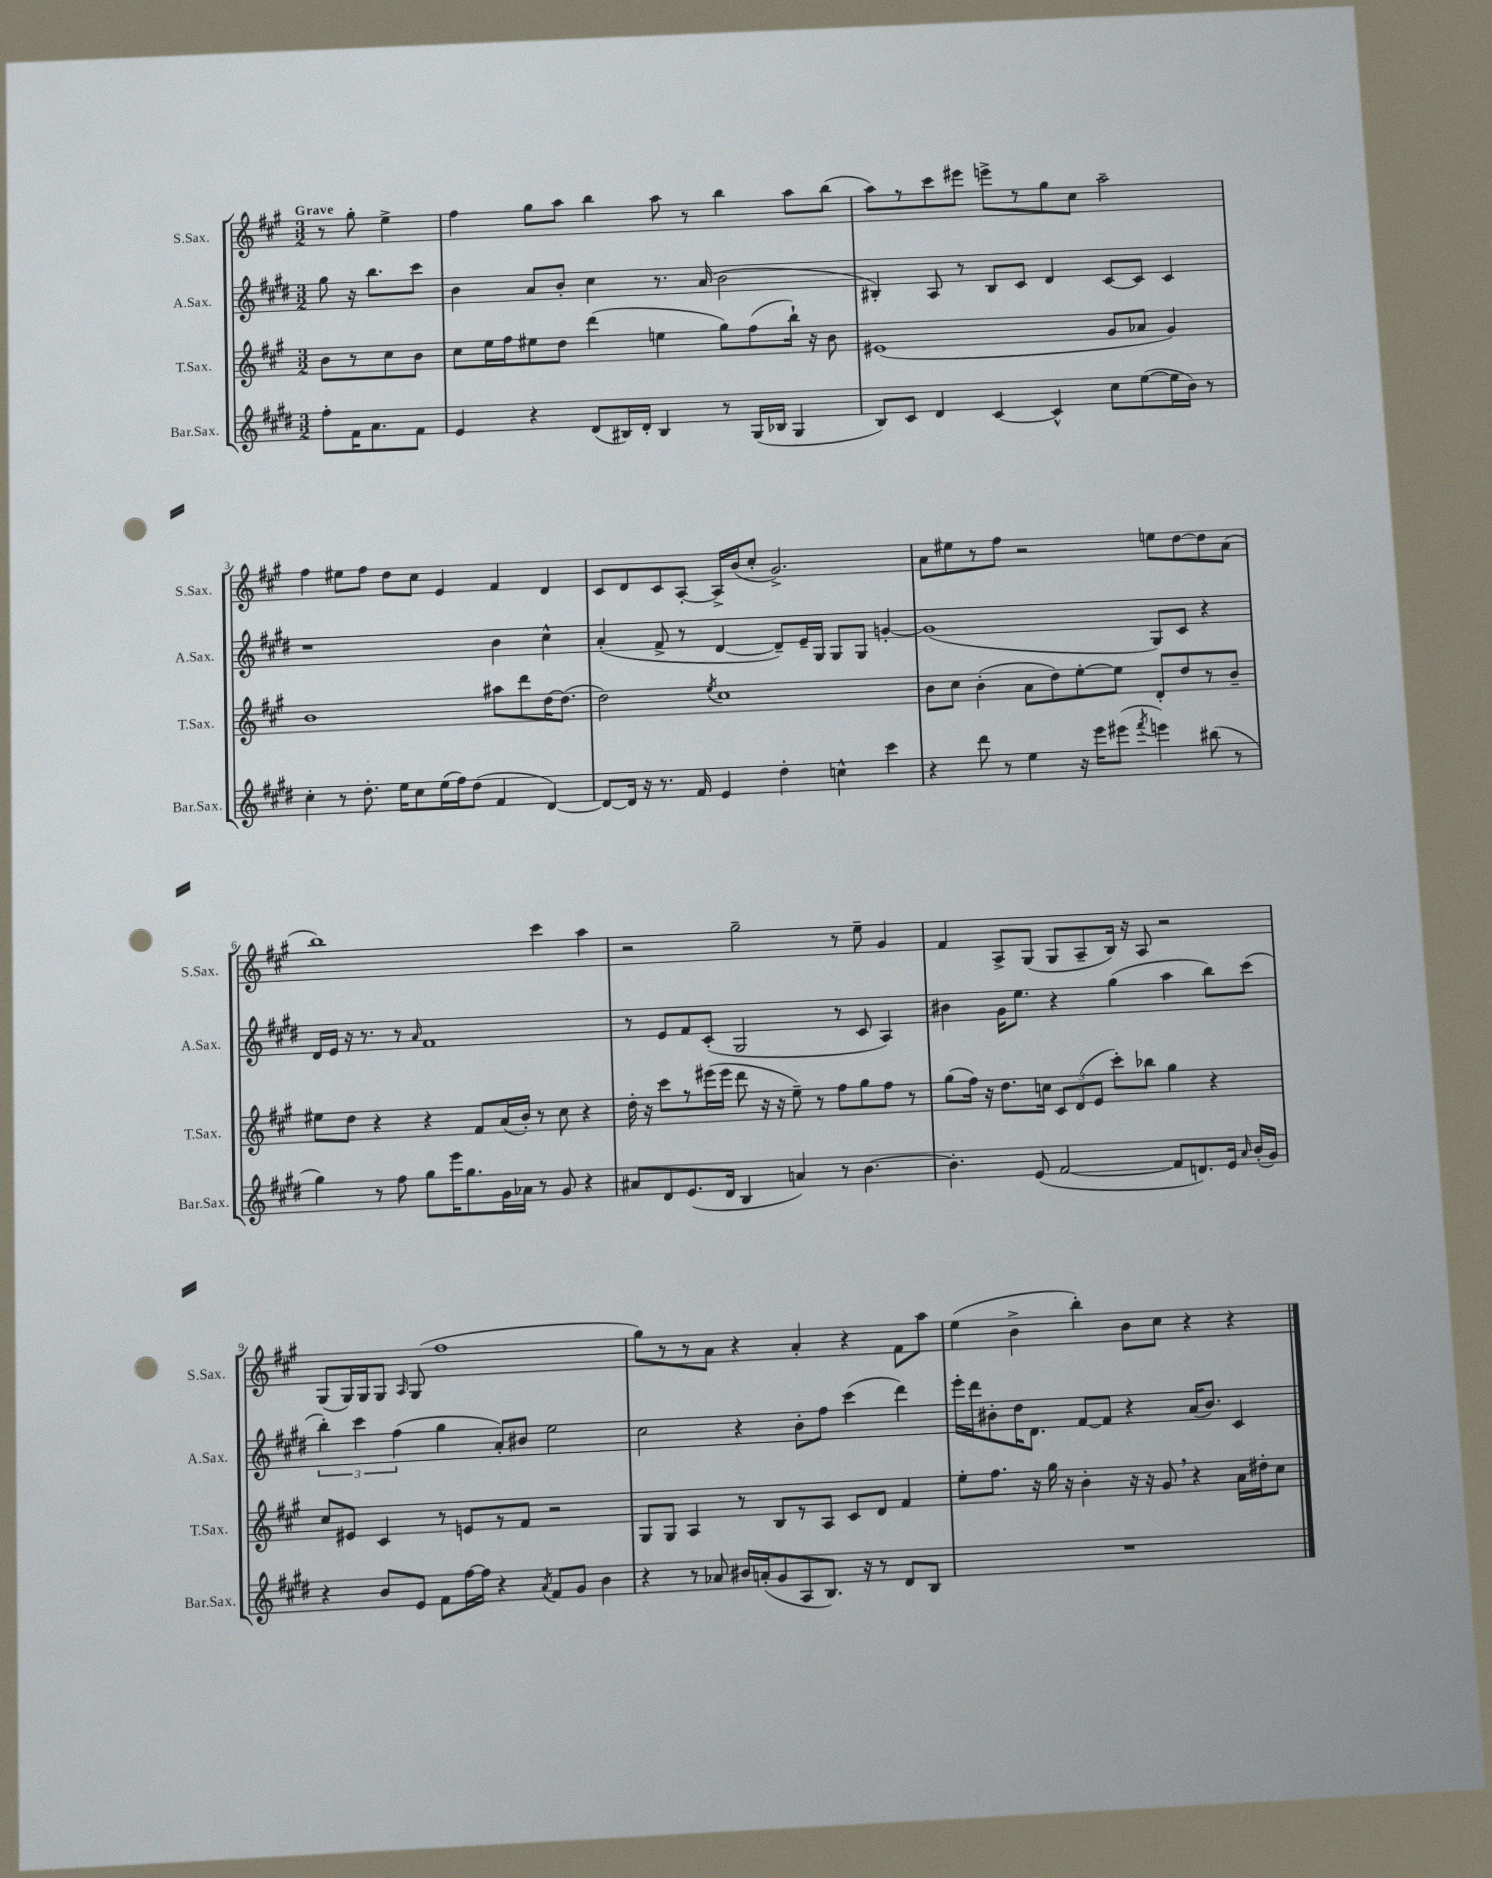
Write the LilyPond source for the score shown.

<<
\new StaffGroup <<
\new Staff = "s0" \with { instrumentName = "S.Sax." shortInstrumentName = "S.Sax." } {
    \clef treble \key a \major \numericTimeSignature \time 3/2 \partial 2 \tempo "Grave"
    \autoBeamOff r8 gis''8-. e''4-> |
    fis''4 gis''8[ a''8] b''4 a''8 r8 b''4 a''8[ b''8]( |
    a''8[) r8 cis'''8 eis'''8] e'''8[-> r8 gis''8 cis''8] a''2-- |
    fis''4 eis''8[ fis''8] d''8[ cis''8] e'4 fis'4 d'4 |
    cis'8[ d'8 cis'8 a8]~-. a16[-> b'16( cis''8]-. gis'2.->) |
    a'8[ eis''8 r8 fis''8] r2 e''8[ d''8~ d''8 a'8]( |
    b''1) cis'''4 a''4 |
    r2 gis''2-- r8 e''8-- gis'4 |
    fis'4 a8[-> gis8]( gis8[ a8-- b16]) r16 a8 r2 |
    gis8[( gis16) gis16 gis8] \grace { a16 } gis8( fis''1 |
    gis''8[) r8 r8 a'8] r4 a'4-. r4 fis'8[ a''8] |
    e''4( b'4-> b''4-.) b'8[ cis''8] r4 r4 \bar "|." |
}
\new Staff = "s1" \with { instrumentName = "A.Sax." shortInstrumentName = "A.Sax." } {
    \clef treble \key e \major \numericTimeSignature \time 3/2 \partial 2
    \autoBeamOff gis''8 r16 b''8.[ cis'''8] |
    b'4 a'8[ b'8]-. cis''4 r8. a'16( b'2 |
    bis4-.) a8 r8 bis8[ cis'8] dis'4 cis'8[~ cis'8] cis'4 |
    r1 b'4 cis''4-^ |
    a'4-.( fis'8-> r8 dis'4~ dis'8[--) e'16-- gis16] gis8[ gis8] g'4~-. |
    g'1( gis8[) cis'8] r4 |
    dis'16[ e'16] r16 r8. r8 \grace { a'16 } fis'1 |
    r8 e'8[ fis'8 cis'8]-.( gis2 r8 cis'8 a4) |
    bis'4 gis'16[ e''8.] r4 gis''4( a''4 b''8[) cis'''8]( |
    \tuplet 3/2 { b''4-.) cis'''4 fis''4( } gis''4 a'8[-.) bis'8] e''2 |
    cis''2 r4 b'8[-. fis''8] cis'''4( dis'''4) |
    e'''16[-. dis'''16 bis'8-. dis''16 dis'8.] fis'8[~ fis'8] r4 a'16[( bis'8.]) cis'4 \bar "|." |
}
\new Staff = "s2" \with { instrumentName = "T.Sax." shortInstrumentName = "T.Sax." } {
    \clef treble \key a \major \numericTimeSignature \time 3/2 \partial 2
    \autoBeamOff b'8[ r8 cis''8 b'8] |
    cis''8[ e''16 fis''16 eis''8 d''8] d'''4( e''4 gis''8[) fis''8( b''16]-!) r16 b'8 |
    eis'1( gis'8[ aes'8] gis'4) |
    b'1 ais''8[ d'''8 d''16~ d''8.]( |
    d''2) \acciaccatura { e''8 } cis''1 |
    b'8[ cis''8] b'4-.( a'8[ d''8) e''8~-. e''8] d'8[-. d''8 r8 b'8]-- |
    eis''8[ d''8] r4 r4 fis'8[ a'16( b'16]-.) r8 cis''8 r4 |
    d''16-. r16 cis'''8[ r8 eis'''16( eis'''16] d'''8 r16 r16 e''8--) r8 fis''8[ gis''8 fis''8] r8 |
    gis''8[( fis''16]) r16 d''8.[ c''16] \tuplet 3/2 { cis'8[ d'8( e'8] } cis'''8[-.) bes''8] gis''4 r4 |
    cis''8[ eis'8] cis'4 r8 e'8[ r8 fis'8] r2 |
    gis8[ gis8] a4 r8 b8[ r8 a8] cis'8[ d'8] fis'4 |
    e''8[-. fis''8.] r16 gis''16 r16 b'4-. r16 r16 gis'8 \breathe r4 a'16[ dis''16-. cis''8] \bar "|." |
}
\new Staff = "s3" \with { instrumentName = "Bar.Sax." shortInstrumentName = "Bar.Sax." } {
    \clef treble \key e \major \numericTimeSignature \time 3/2 \partial 2
    \autoBeamOff fis''8[-. fis'16 a'8. fis'8] |
    e'4 r4 dis'8[( bis16) dis'16]-. bis4 r8 gis16[( bes16] gis4 |
    b8[) cis'8] dis'4 cis'4~ cis'4-^ cis''8[ e''8~( e''16 b'16]) r8 |
    cis''4-. r8 dis''8.-. e''16[ cis''8 e''16( fis''16) dis''8]( fis'4 dis'4~) |
    dis'8[~ dis'16] r16 r8. fis'16 e'4 dis''4-. c''4-^ cis'''4 |
    r4 dis'''8 r8 e''4 r16 e'''16[ eis'''8]( \acciaccatura { fis'''8 } e'''4) bis''8( r8 |
    gis''4) r8 fis''8 gis''8[ e'''16 gis''8. gis'16 aes'16] r8 gis'8 r4 |
    ais'8[ dis'8 e'8.( dis'16] b4 a'4) r8 b'4.~ |
    b'4.-. e'8( fis'2~ fis'8[ d'8.) e'16] \grace { a'16 } b'16[-.( gis'16]) |
    r4 b'8[ e'8] fis'8[ fis''16~ fis''16] r4 \acciaccatura { a'8 } fis'8[ gis'8] b'4 |
    r4 r8 aes'8 bis'16[ a'16-.( gis'8 a8 b8.]) r16 r8 dis'8[ b8] |
    R1. \bar "|." |
}
>>
>>
